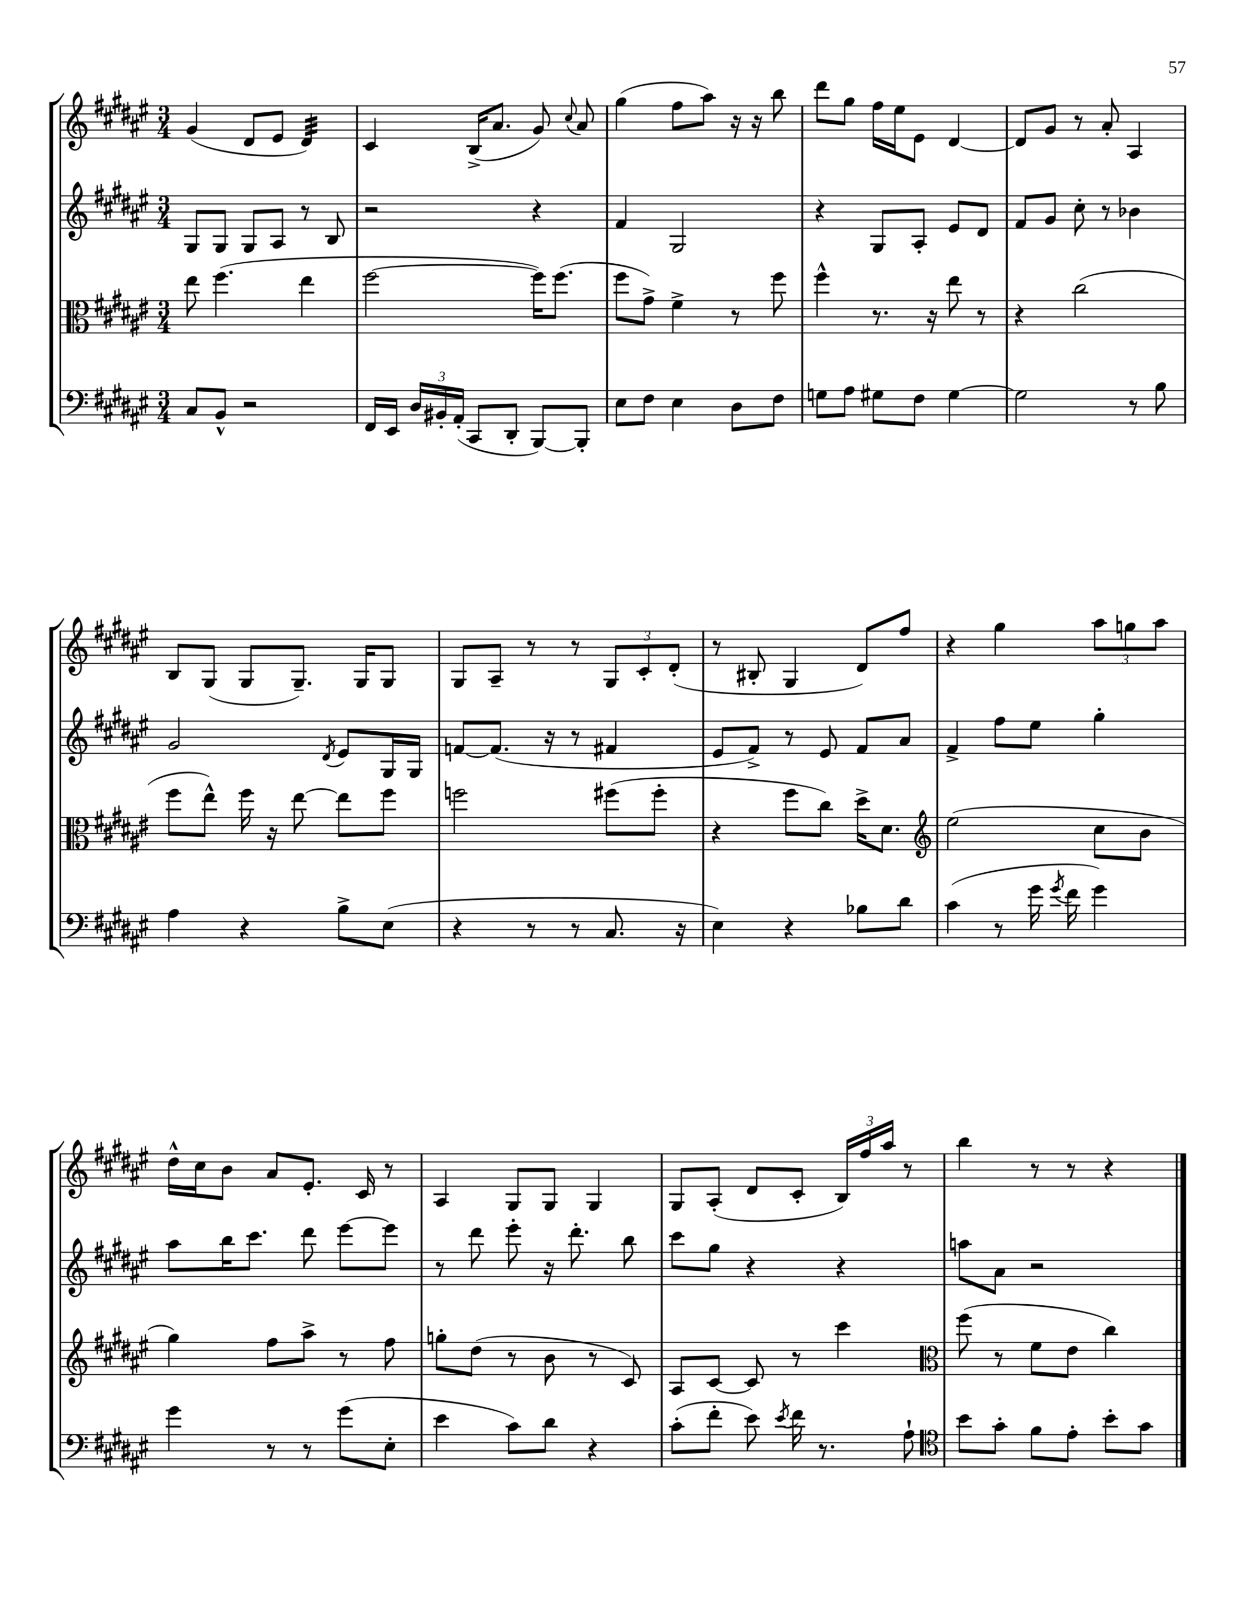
<<
\new StaffGroup <<
\new Staff = "s0" {
    \clef treble \key fis \major \numericTimeSignature \time 3/4
    \autoBeamOff gis'4( dis'8[ eis'8] dis'4:32) |
    cis'4 b16[->( ais'8.] gis'8) \appoggiatura { cis''8 } ais'8 |
    gis''4( fis''8[ ais''8]) r16 r16 b''8 |
    dis'''8[ gis''8] fis''16[ eis''16 eis'8] dis'4~ |
    dis'8[ gis'8] r8 ais'8-. ais4 |
    b8[ gis8]( gis8[ gis8.]--) gis16[ gis8] |
    gis8[ ais8]-- r8 r8 \tuplet 3/2 { gis8[ cis'8-. dis'8]-.( } |
    r8 bis8-. gis4 dis'8[) fis''8] |
    r4 gis''4 \tuplet 3/2 { ais''8[ g''8 ais''8] } |
    dis''16[-^ cis''16 b'8] ais'8[ eis'8.]-. cis'16 r8 |
    ais4 gis8[ gis8] gis4 |
    gis8[ ais8]-.( dis'8[ cis'8]-. \tuplet 3/2 { b16[) fis''16 ais''16] } r8 |
    b''4 r8 r8 r4 \bar "|." |
}
\new Staff = "s1" {
    \clef treble \key fis \major \numericTimeSignature \time 3/4
    \autoBeamOff gis8[ gis8] gis8[ ais8] r8 b8 |
    r2 r4 |
    fis'4 gis2 |
    r4 gis8[ ais8]-. eis'8[ dis'8] |
    fis'8[ gis'8] cis''8-. r8 bes'4 |
    gis'2 \acciaccatura { dis'8 } eis'8[ gis16 gis16] |
    f'8[~ f'8.]( r16 r8 fis'4 |
    eis'8[ fis'8]->) r8 eis'8 fis'8[ ais'8] |
    fis'4-> fis''8[ eis''8] gis''4-. |
    ais''8[ b''16 cis'''8.] dis'''8 eis'''8[~ eis'''8] |
    r8 dis'''8 eis'''8-. r16 dis'''8.-. b''8 |
    cis'''8[ gis''8] r4 r4 |
    a''8[ ais'8] r2 \bar "|." |
}
\new Staff = "s2" {
    \clef alto \key fis \major \numericTimeSignature \time 3/4
    \autoBeamOff eis''8 fis''4.( eis''4 |
    fis''2~ fis''16[) fis''8.]( |
    fis''8[ gis'8]->) fis'4-> r8 fis''8 |
    fis''4-^ r8. r16 eis''8 r8 |
    r4 cis''2( |
    fis''8[ eis''8]-^) fis''16 r16 eis''8~ eis''8[ fis''8] |
    f''2 fis''8[( fis''8]-. |
    r4 fis''8[ cis''8]) dis''16[-> dis'8.] |
    \clef treble eis''2( cis''8[ b'8] |
    gis''4) fis''8[ ais''8]-> r8 fis''8 |
    g''8[-. dis''8]( r8 b'8 r8 cis'8) |
    ais8[ cis'8]~ cis'8 r8 cis'''4 |
    \clef alto fis''8( r8 fis'8[ eis'8] cis''4) \bar "|." |
}
\new Staff = "s3" {
    \clef bass \key fis \major \numericTimeSignature \time 3/4
    \autoBeamOff cis8[ b,8]-^ r2 |
    fis,16[ eis,16] \tuplet 3/2 { dis16[ bis,16-. ais,16]-.( } cis,8[ dis,8]-. b,,8[~) b,,8]-. |
    eis8[ fis8] eis4 dis8[ fis8] |
    g8[ ais8] gis8[ fis8] gis4~ |
    gis2 r8 b8 |
    ais4 r4 b8[-> eis8]( |
    r4 r8 r8 cis8. r16 |
    eis4) r4 bes8[ dis'8] |
    cis'4( r8 gis'16 \acciaccatura { gis'8 } fis'16 gis'4) |
    gis'4 r8 r8 gis'8[( eis8]-. |
    eis'4 cis'8[) dis'8] r4 |
    cis'8[-.( fis'8]-. eis'8) \acciaccatura { eis'8 } fis'16 r8. ais8-! |
    \clef tenor b'8[ gis'8]-. fis'8[ eis'8]-. b'8[-. gis'8] \bar "|." |
}
>>
>>
\layout { \context { \Score \remove "Bar_number_engraver" } }
